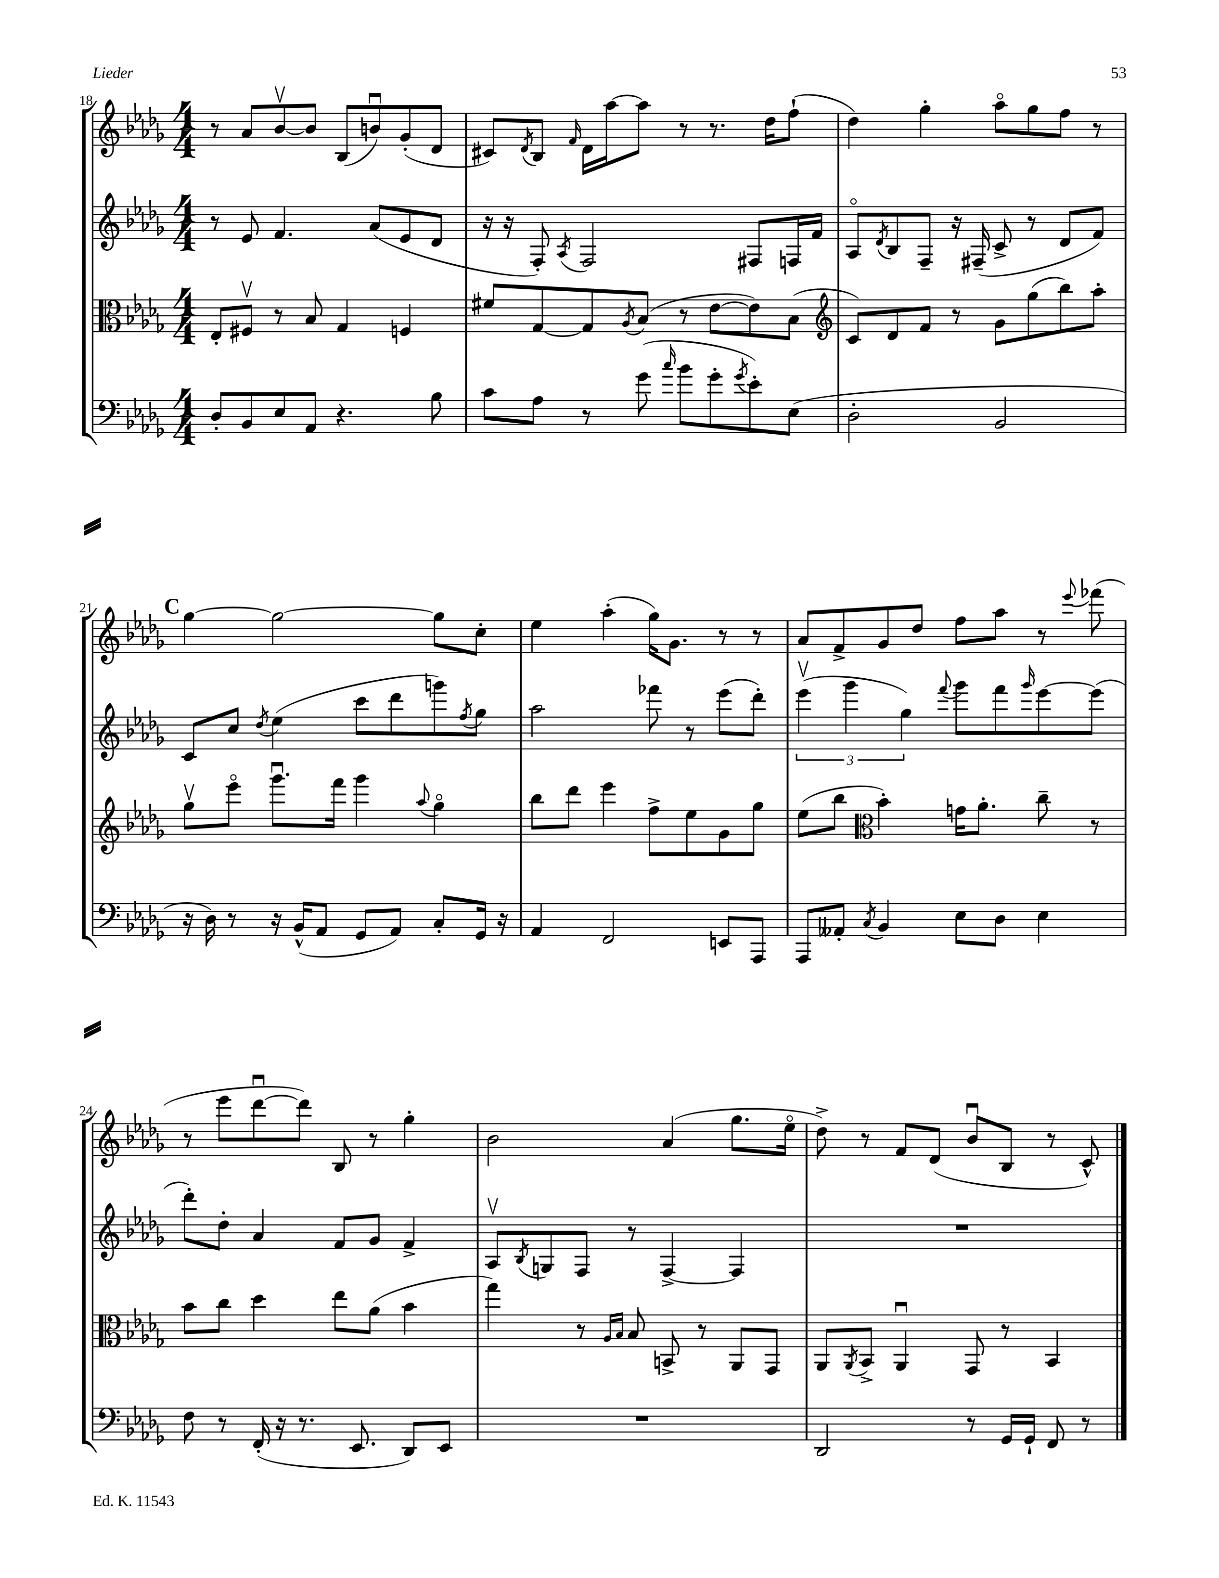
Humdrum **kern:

**kern	**kern	**kern	**kern
*staff4	*staff3	*staff2	*staff1
*clefF4	*clefC3	*clefG2	*clefG2
*k[b-e-a-d-g-]	*k[b-e-a-d-g-]	*k[b-e-a-d-g-]	*k[b-e-a-d-g-]
*M4/4	*M4/4	*M4/4	*M4/4
8D-'/L	8E-'/L	8r	8r
8BB-/	8F#v/J	8e-/	8a-/L
8E-/	8r	4.f/	[8b-v/
8AA-/J	8B-/	.	8b-/]J
4.r	4G-/	.	(8B-/L
.	.	(8a-/L	8bu/)
.	4F/	8e-/	(8g-'/
8B-\	.	8d-/J	8d-/J
=	=	=	=
8c\L	8f#/L	16r	8c#/L)
.	.	16r	.
.	.	.	8qd-/
8A-\J	[8G-/	8F'/)	8B-/J
.	.	8qA-/	16qqf/
8r	8G-/]	2F/	16d-\LL
.	.	.	[16aa-\J
.	8qA-/	.	.
(8g-\	(8B-/J	.	8aa-\]J
16qqcc/	.	.	.
8b-\L	8r	.	8r
8g-'\	[8e-\L	.	8.r
8qg-/	.	.	.
8e-'\)	8e-\])	8F#/L	.
.	.	.	16dd-\LK
(8E-\J	(8B-\J	16F/L	(8ff`\J
.	.	16f/JJ	.
=	=	=	=
*	*clefG2	*	*
2D-'\	8c/L)	8A-o/L	4dd-\)
.	.	8qd-/	.
.	8d-/	8B-/	.
.	8f/J	8F~/J	4gg-'\
.	8r	16r	.
.	.	(16F#~/	.
2BB-/	8g-\L	8c^/	8aa-o\L
.	(8gg-\	8r	8gg-\
.	8bb-\)	8d-/L	8ff\J
.	8aa-'\J	8f/J)	8r
=	=	=	=
16r	8gg-v\L	8c/L	[4gg-\
16D-\)	.	.	.
8r	8eee-o\J	8cc/J	.
.	.	8qdd-/	.
16r	8.ggg-u\L	(4ee-\	2gg-\_
(16BB-^^/LK	.	.	.
8AA-/J	.	.	.
.	16fff\Jk	.	.
8GG-/L	4ggg-\	8ccc\L	.
8AA-/J)	.	8ddd-\	.
.	8qqaa-/	.	.
8C'/L	4gg-o\	8ggg\)	8gg-\]L
.	.	8qff/	.
16GG-/Jk	.	8gg-\J	8cc'\J
16r	.	.	.
=	=	=	=
4AA-/	8bb-\L	2aa-\	4ee-\
.	8ddd-\J	.	.
2FF/	4eee-\	.	(4aa-'\
.	8ff^\L	8fff-\	16gg-\LK)
.	.	.	8.g-\J
.	8ee-\	8r	.
8EE/L	8g-\	(8eee-\L	8r
8AAA-/J	8gg-\J	8ddd-'\J)	8r
=	=	=	=
8AAA-/L	(8ee-\L	(6eee-v\	8a-/L
8AA--'/J	8bb-\J	.	8f^/
.	.	6ggg-\	.
*	*clefC3	*	*
8qC/	.	.	.
4BB-/	4b-'\)	.	8g-/
.	.	6gg-\)	.
.	.	.	8dd-/J
.	.	8qqfff/	.
8E-\L	16g\LK	8ggg-\L	8ff\L
.	8.a-'\J	.	.
8D-\J	.	8fff\	8aa-\J
.	.	16qqggg-/	.
4E-\	8cc~\	[8eee-\	8r
.	.	.	8qqeee-/
.	8r	(8eee-\]J	(8fff-\
=	=	=	=
8F\	8b-\L	8ddd-'\L)	8r
8r	8cc\J	8dd-'\J	8eee-\L
(16FF'/	4dd-\	4a-/	[8ddd-u\
16r	.	.	.
8.r	.	.	8ddd-\]J)
.	8ee-\L	8f/L	8B-/
8.EE-/	.	.	.
.	(8a-\J	8g-/J	8r
8DD-/L)	4b-\	4f^/	4gg-'\
8EE-/J	.	.	.
=	=	=	=
1r	4gg-\)	8A-v/L	2b-\
.	.	8qB-/	.
.	.	8G/	.
.	8r	8F/J	.
.	16qqA-/LL	.	.
.	16qqB-/JJ	.	.
.	8B-/	8r	.
.	8BB^/	[4F^/	(4a-/
.	8r	.	.
.	8AA-/L	4F/]	8.gg-\L
.	8GG-/J	.	.
.	.	.	16ee-o\Jk
=	=	=	=
2DD-/	8AA-/L	1r	8dd-^\)
.	8qAA-/	.	.
.	8BB-^/J	.	8r
.	4AA-u/	.	8f/L
.	.	.	(8d-/J
8r	8GG-/	.	8b-u/L
16GG-/LL	8r	.	8B-/J
16GG-`/JJ	.	.	.
8FF/	4BB-/	.	8r
8r	.	.	8c^^/)
==	==	==	==
*-	*-	*-	*-
